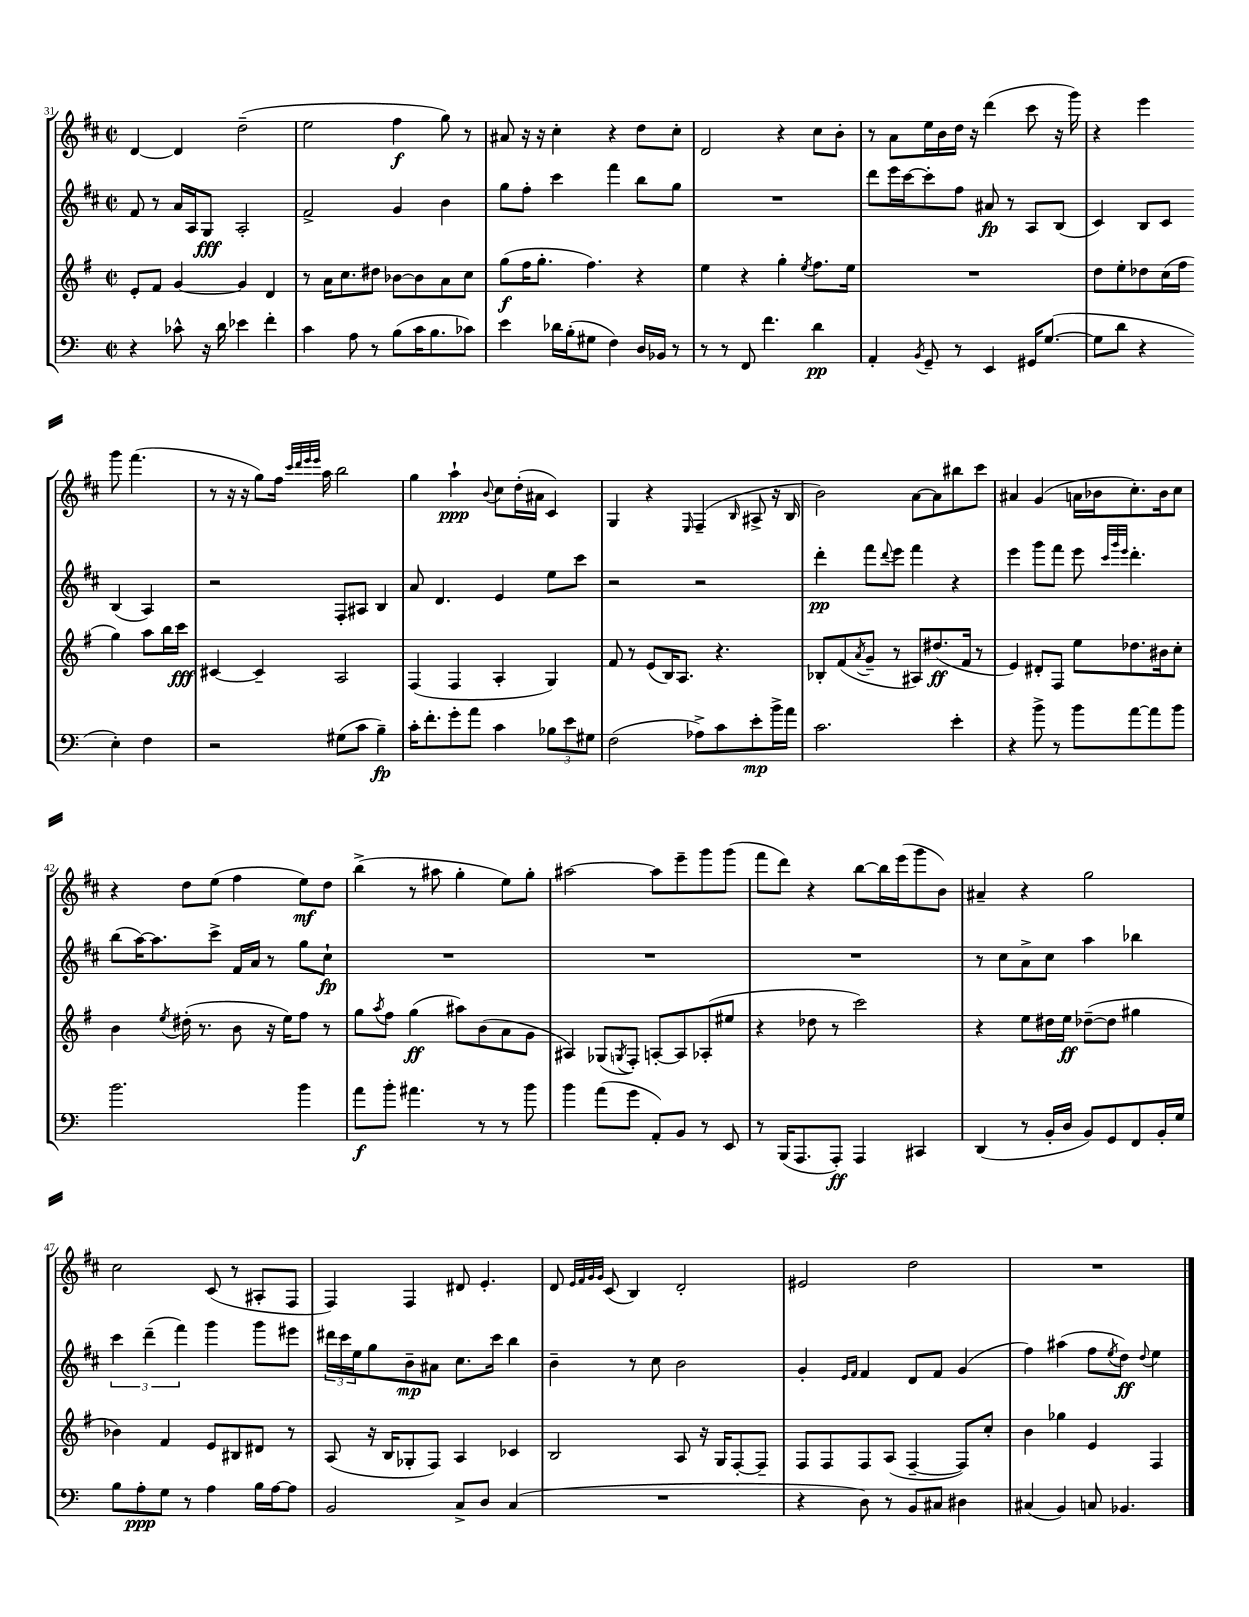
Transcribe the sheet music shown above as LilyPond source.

<<
\new StaffGroup <<
\new Staff = "s0" {
    \clef treble \key d \major \defaultTimeSignature \time 2/2
    d'4~ d'4 d''2--( |
    e''2 fis''4\f g''8) r8 |
    ais'8 r16 r16 cis''4-. r4 d''8 cis''8-. |
    d'2 r4 cis''8 b'8-. |
    r8 a'8 e''16 b'16 d''16 r16 d'''4( cis'''8 r16 g'''16) |
    r4 e'''4 g'''8 fis'''4.( |
    r8 r16 r16 g''8) fis''16 \grace { cis'''32 d'''32 e'''32 e'''32 } a''16 b''2 |
    g''4 a''4-!\ppp \appoggiatura { b'8 } cis''8 d''16-.( ais'16 cis'4) |
    g4 r4 \grace { e16 } fis4--( \grace { b16 } ais8-> r16 b16 |
    b'2) a'8~ a'8 bis''8 cis'''8 |
    ais'4 g'4( a'16 bes'16 cis''8.-.) bes'16 cis''8 |
    r4 d''8 e''8( fis''4 e''8\mf) d''8 |
    b''4->( r8 ais''8 g''4-. e''8) g''8-. |
    ais''2~ ais''8 e'''8-- g'''8 g'''8( |
    fis'''8 d'''8) r4 b''8~ b''16 e'''16( g'''8 b'8) |
    ais'4-- r4 g''2 |
    cis''2 cis'8( r8 ais8-. fis8 |
    fis4) fis4 dis'8 e'4.-. |
    d'8 \grace { e'32 fis'32 g'32 g'32 } cis'8( b4) d'2-. |
    eis'2 d''2 |
    R1 \bar "|." |
}
\new Staff = "s1" {
    \clef treble \key d \major \defaultTimeSignature \time 2/2
    fis'8 r8 a'16 a16 g8\fff a2-. |
    fis'2-> g'4 b'4 |
    g''8 fis''8-. cis'''4 fis'''4 b''8 g''8 |
    R1 |
    d'''8 e'''16 cis'''16~ cis'''8-. fis''8 ais'8\fp r8 a8 b8( |
    cis'4) b8 cis'8 b4( a4) |
    r2 fis8-. ais8 b4 |
    a'8 d'4. e'4 e''8 cis'''8 |
    r2 r2 |
    d'''4-.\pp fis'''8 \appoggiatura { d'''8 } e'''8 fis'''4 r4 |
    e'''4 g'''8 fis'''8 e'''8 \grace { cis'''32 g'''32 e'''32 } d'''4.-. |
    b''8( a''16~) a''8. cis'''8-> fis'16 a'16 r8 g''8 cis''8-!\fp |
    R1 |
    R1 |
    R1 |
    r8 cis''8 a'8-> cis''8 a''4 bes''4 |
    \tuplet 3/2 { cis'''4 d'''4--( fis'''4) } g'''4 g'''8 eis'''8 |
    \tuplet 3/2 { dis'''16 cis'''16 e''16 } g''8 b'8--\mp ais'8 cis''8. cis'''16 b''4 |
    b'4-- r8 cis''8 b'2 |
    g'4-. \grace { e'16 fis'16 } fis'4 d'8 fis'8 g'4( |
    fis''4) ais''4( fis''8 \acciaccatura { e''8 } d''8\ff) \appoggiatura { d''8 } e''4 \bar "|." |
}
\new Staff = "s2" {
    \clef treble \key g \major \defaultTimeSignature \time 2/2
    e'8-. fis'8 g'4~ g'4 d'4 |
    r8 a'16 c''8. dis''8 bes'8~ bes'8 a'8 c''8 |
    g''8\f( fis''16 g''8.-. fis''4.) r4 |
    e''4 r4 g''4-. \acciaccatura { e''8 } fis''8. e''16 |
    R1 |
    d''8 e''8-. des''8 c''16( fis''16 g''4) a''8 b''16 c'''16\fff |
    cis'4~ cis'4-- a2 |
    fis4( fis4 a4-. g4) |
    fis'8 r8 e'8( b16) a8. r4. |
    bes8-. fis'8( \acciaccatura { a'8 } g'8-- r8 ais8) dis''8.\ff( fis'16 r8 |
    e'4) dis'8-. fis8 e''8 des''8. bis'16 c''8-. |
    b'4 \acciaccatura { e''8 } dis''16-.( r8. b'8 r16 e''16) fis''8 r8 |
    g''8 \acciaccatura { a''8 } fis''8 g''4\ff( ais''8) b'8( a'8 g'8 |
    ais4) ges8( \acciaccatura { g8 } fis8-.) a8~-. a8 aes8-.( eis''8 |
    r4 des''8 r8 c'''2) |
    r4 e''8 dis''16 e''16\ff des''8~--( des''8 gis''4 |
    bes'4) fis'4 e'8 bis8 dis'8 r8 |
    a8( r16 b16 ges8-. fis8) a4 ces'4 |
    b2 a8 r16 g16 fis8~-. fis8-- |
    fis8 fis8 fis8 a8( fis4~-- fis8) c''8-. |
    b'4 ges''4 e'4 fis4 \bar "|." |
}
\new Staff = "s3" {
    \clef bass \key c \major \defaultTimeSignature \time 2/2
    r4 ces'8-^ r16 d'16 ees'4 f'4-. |
    c'4 a8 r8 b8( c'16 b8. ces'8) |
    e'4 des'16 b16-.( gis8 f4) d16 bes,16 r8 |
    r8 r8 f,8 f'4. d'4\pp |
    a,4-. \acciaccatura { b,8 } g,8-- r8 e,4 gis,16 g8.~( |
    g8 d'8 r4 e4-.) f4 |
    r2 gis8( c'8 b4--\fp) |
    c'16-. f'8.-. g'8-. a'8 c'4 \tuplet 3/2 { bes8 e'8 gis8 } |
    f2( aes8->) c'8 e'8-.\mp b'16-> a'16 |
    c'2. e'4-. |
    r4 b'8-> r8 b'8 a'8~ a'8 b'8 |
    b'2. b'4 |
    a'8\f b'8-. ais'4. r8 r8 b'8 |
    b'4 a'8( g'8 a,8-.) b,8 r8 e,8 |
    r8 b,,16( a,,8. a,,8-.\ff) a,,4 cis,4 |
    d,4( r8 b,16-. d16 b,8) g,8 f,8 b,16-. g16 |
    b8 a8-.\ppp g8 r8 a4 b16 a16~ a8 |
    b,2 c8-> d8 c4( |
    R1 |
    r4 d8) r8 b,8 cis8 dis4 |
    cis4( b,4) c8 bes,4. \bar "|." |
}
>>
>>
\layout { \context { \Score currentBarNumber = #31 } }
